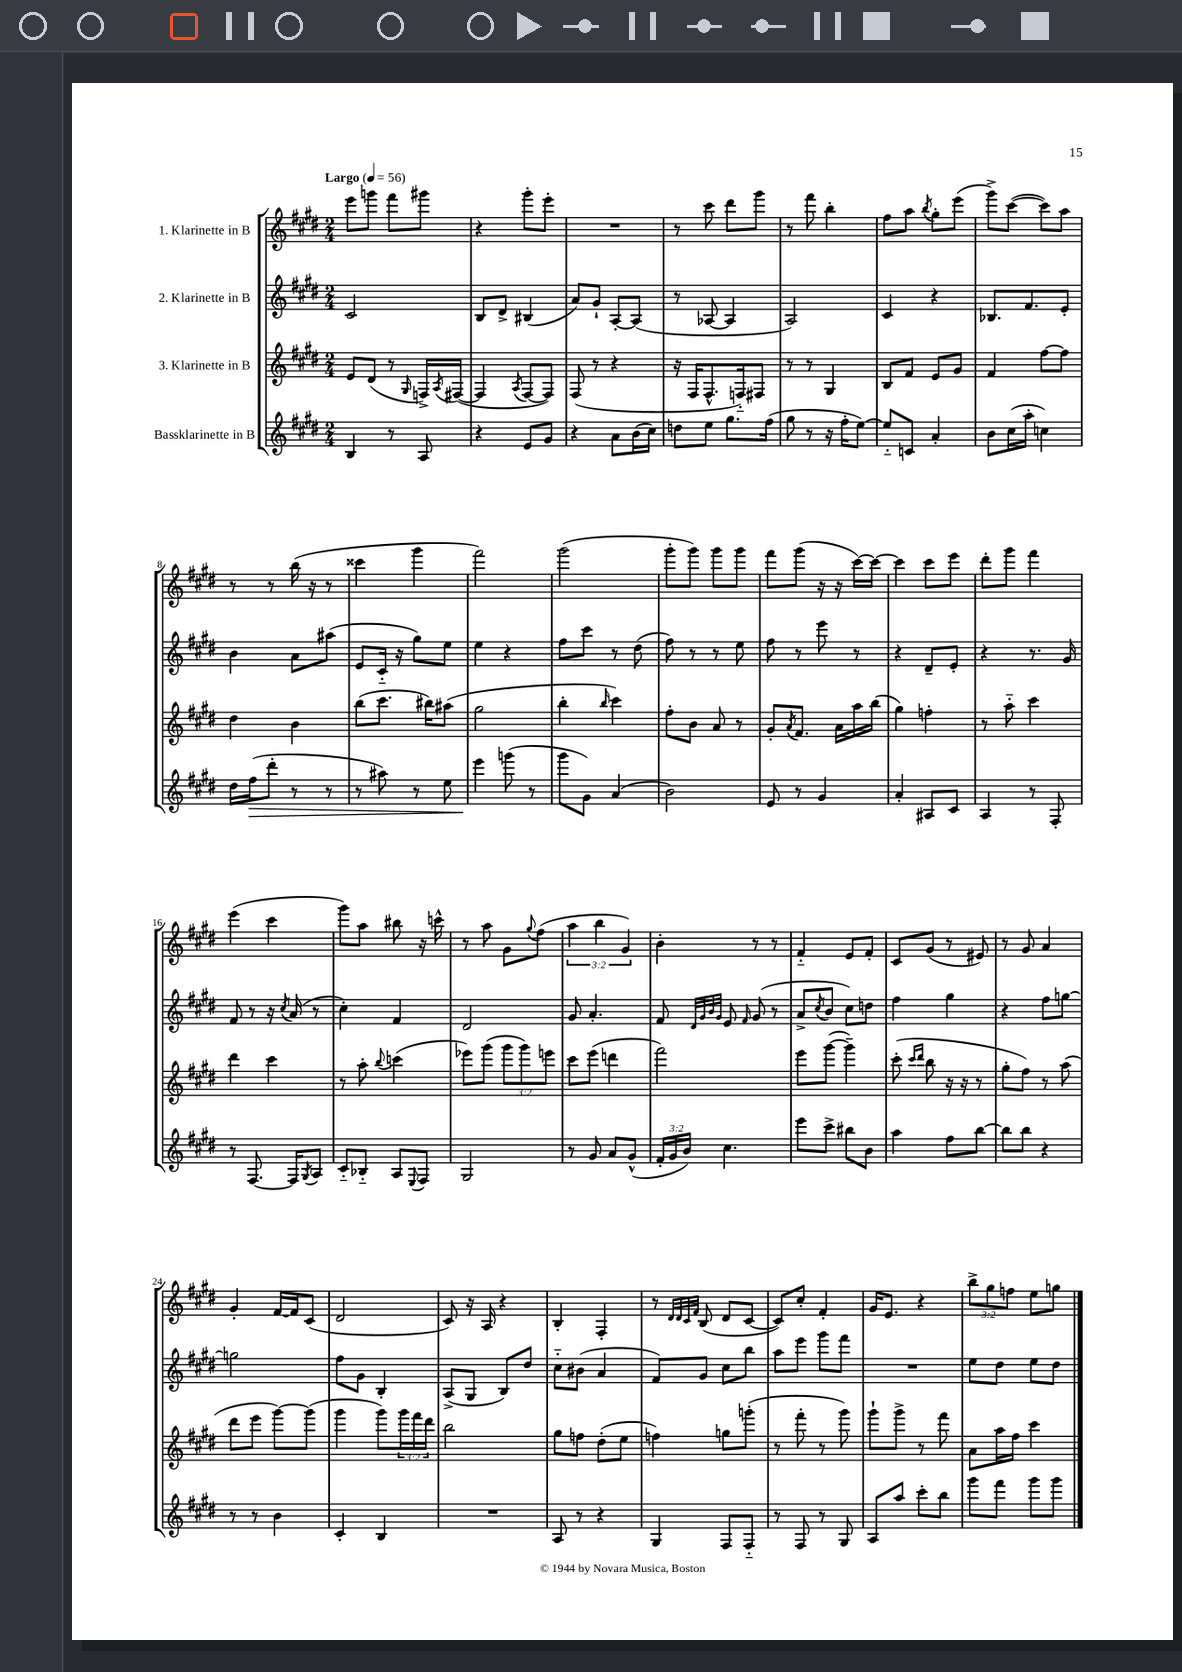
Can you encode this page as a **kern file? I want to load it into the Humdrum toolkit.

**kern	**kern	**kern	**kern
*staff4	*staff3	*staff2	*staff1
*clefG2	*clefG2	*clefG2	*clefG2
*k[f#c#g#d#]	*k[f#c#g#d#]	*k[f#c#g#d#]	*k[f#c#g#d#]
*M2/4	*M2/4	*M2/4	*M2/4
*MM56	*MM56	*MM56	*MM56
4B	8e	2c#	8eee
.	(8d#	.	8ggg
8r	8r	.	8fff#
.	16qqG#	.	.
8A	16F^)	.	8ggg#
.	8qA	.	.
.	([16F#	.	.
=	=	=	=
4r	4F#]	8B	4r
.	.	8d#^	.
.	8qA	.	.
8e	[8F#	(4B#	8ggg#'
8g#	8F#])	.	8eee'
=	=	=	=
4r	(8F#	8a)	2r
.	8r	8g#`	.
8a	4r	[8A'	.
(16b	.	(8A]	.
16cc#)	.	.	.
=	=	=	=
8dd	16r	8r	8r
.	16F#	.	.
8ee	8.F#^^	[8A-	8ccc#
8.gg#	.	4A-]	8ddd#
.	16F'~)	.	.
.	8F#	.	8ggg#
(16ff#	.	.	.
=	=	=	=
8gg#	8r	2A)	8r
8r	8r	.	8fff#
16r	4G#	.	4bb'
16ff#'	.	.	.
[8ee)	.	.	.
=	=	=	=
8ee'~]	8B	4c#	8ff#
8c	8f#	.	8aa
.	.	.	8qbb
4a'	8e	4r	8gg#'
.	8g#	.	(8eee
=	=	=	=
8b	4f#	8.B-	8ggg#^)
(16cc#	.	.	([8ccc#
16aa'	.	8.f#	.
4cc)	[8ff#	.	8ccc#])
.	8ff#]	8e'	8aa
=	=	=	=
16dd#	4dd#	4b	8r
(16ff#	.	.	.
8ddd#'	.	.	8r
8r	4b	8a	(16bb
.	.	.	16r
8r	.	(8aa#	8r
=	=	=	=
8r	(8bb	8e	4ccc##
8aa#)	8.ccc#	16c#'~	.
.	.	16r	.
8r	.	8gg#)	4ggg#
.	16bb#)	.	.
8ee	(8aa#	8ee	.
=	=	=	=
4eee	2gg#	4ee	2fff#)
(8ggg	.	4r	.
8r	.	.	.
=	=	=	=
8ggg#	4bb'	8ff#	(2ggg#
8g#)	.	8ccc#	.
.	16qqbb	.	.
(4a	4ccc#)	8r	.
.	.	(8dd#	.
=	=	=	=
2b)	8ff#'	8ff#)	8ggg#'
.	8b	8r	8ggg#)
.	8a	8r	8ggg#
.	8r	8ee	8ggg#
=	=	=	=
8e	8g#'	8ff#	8fff#
.	8qa	.	.
8r	8.f#	8r	(8ggg#
4g#	.	8eee	16r
.	16a	.	16r
.	16aa	8r	[16ccc#)
.	(16bb	.	16ccc#_
=	=	=	=
4a'	4gg#)	4r	4ccc#]
8A#	4ff'	8d#~	8ccc#
8c#	.	8e'	8eee
=	=	=	=
4A	8r	4r	8ddd#'
.	8aa'~	.	8ggg#
8r	4ccc#	8.r	4fff#
8F#'	.	.	.
.	.	16g#	.
=	=	=	=
8r	4ddd#	8f#	(4eee
[8.F#	.	8r	.
.	4ccc#	16r	4ccc#
.	.	8qcc#	.
16F#]	.	(16a	.
8qG#	.	.	.
8A	.	8r	.
=	=	=	=
8c#'~	8r	4cc#')	8ggg#)
8B-'~	8aa'	.	8aa
.	8qqbb	.	.
8A	(4ccc	4f#	8bb#
8qqE	.	.	.
8F#	.	.	16r
.	.	.	16ccc^^
=	=	=	=
2G#	8eee-)	2d#	8r
.	(8ggg#	.	8aa
.	12ggg#	.	8g#
.	12ggg#)	.	.
.	.	.	8qqgg#
.	.	.	(8ff#
.	12eee	.	.
=	=	=	=
8r	8ccc#	8g#	6aa
8g#	(8eee	4.a'	.
.	.	.	6bb
8a	4ddd	.	.
.	.	.	6g#)
(8g#^^	.	.	.
=	=	=	=
24f#'	2fff#)	8f#	4b'
24g#	.	.	.
24b)	.	.	.
.	.	32qqd#	.
.	.	32qqg#	.
.	.	32qqb	.
.	.	32qqg#	.
4.cc#	.	8e	.
.	.	16qqf#	.
.	.	(8g#	8r
.	.	8r	8r
=	=	=	=
8eee	8eee	8a^	4f#'~
.	.	8qcc#	.
8ccc#^	([8ggg#	8b	.
8bb#	4ggg#~])	8cc#)	8e
8b	.	8dd	8f#'
=	=	=	=
4aa	(8ccc#'	4ff#	8c#
.	16qqccc#	.	.
.	16qqddd#	.	.
.	8bb	.	(8g#
8ff#	16r	4gg#	8r
.	16r	.	.
[8bb	8r	.	8e#)
=	=	=	=
8bb]	8gg#'	4r	8r
8bb	8ff#)	.	8g#
4r	8r	8ff#	4a
.	(8aa	[8gg	.
=	=	=	=
8r	8ddd#	2gg]	4g#'
8r	8eee	.	.
4b	[8ggg#)	.	[16f#
.	.	.	16f#]
.	(8ggg#]	.	(8c#
=	=	=	=
4c#'	4ggg#	8ff#	2d#
.	.	8g#	.
4B	8ggg#)	4B'	.
.	24ggg#	.	.
.	24fff#	.	.
.	24ddd#	.	.
=	=	=	=
2r	2bb	(8A^	8c#)
.	.	8G#	16r
.	.	.	16A
.	.	8B)	4r
.	.	8dd#	.
=	=	=	=
8A	8gg#	8cc#'~	4B'
8r	8ff	(8b#	.
4r	(8dd#'	4a	4F#'
.	8ee	.	.
=	=	=	=
4G#	4ff)	8f#)	8r
.	.	.	32qqd#
.	.	.	32qqd#
.	.	.	32qqc#
.	.	.	32qqf#
.	.	8g#	(8B
8F#	8gg	8cc#	8d#
8F#'~	(8ggg'	8bb	[8c#
=	=	=	=
8r	8r	8aa	8c#])
8F#	8fff#'	8eee	8cc#'
8r	8r	8ggg#	4f#'
8G#	8ggg#)	8fff#	.
=	=	=	=
8A	8ggg#`	2r	16g#
.	.	.	8.e
8aa	8ggg#^	.	.
8ccc#'	8r	.	4r
8bb	8fff#	.	.
=	=	=	=
8ggg#	8a	8ee	12bb^
.	.	.	12gg#
8fff#	16aa	8dd#	.
.	.	.	12ff
.	16ff#	.	.
8ggg#	4ccc#	8ee	8ee
8ggg#	.	8dd#	8gg
==	==	==	==
*-	*-	*-	*-
